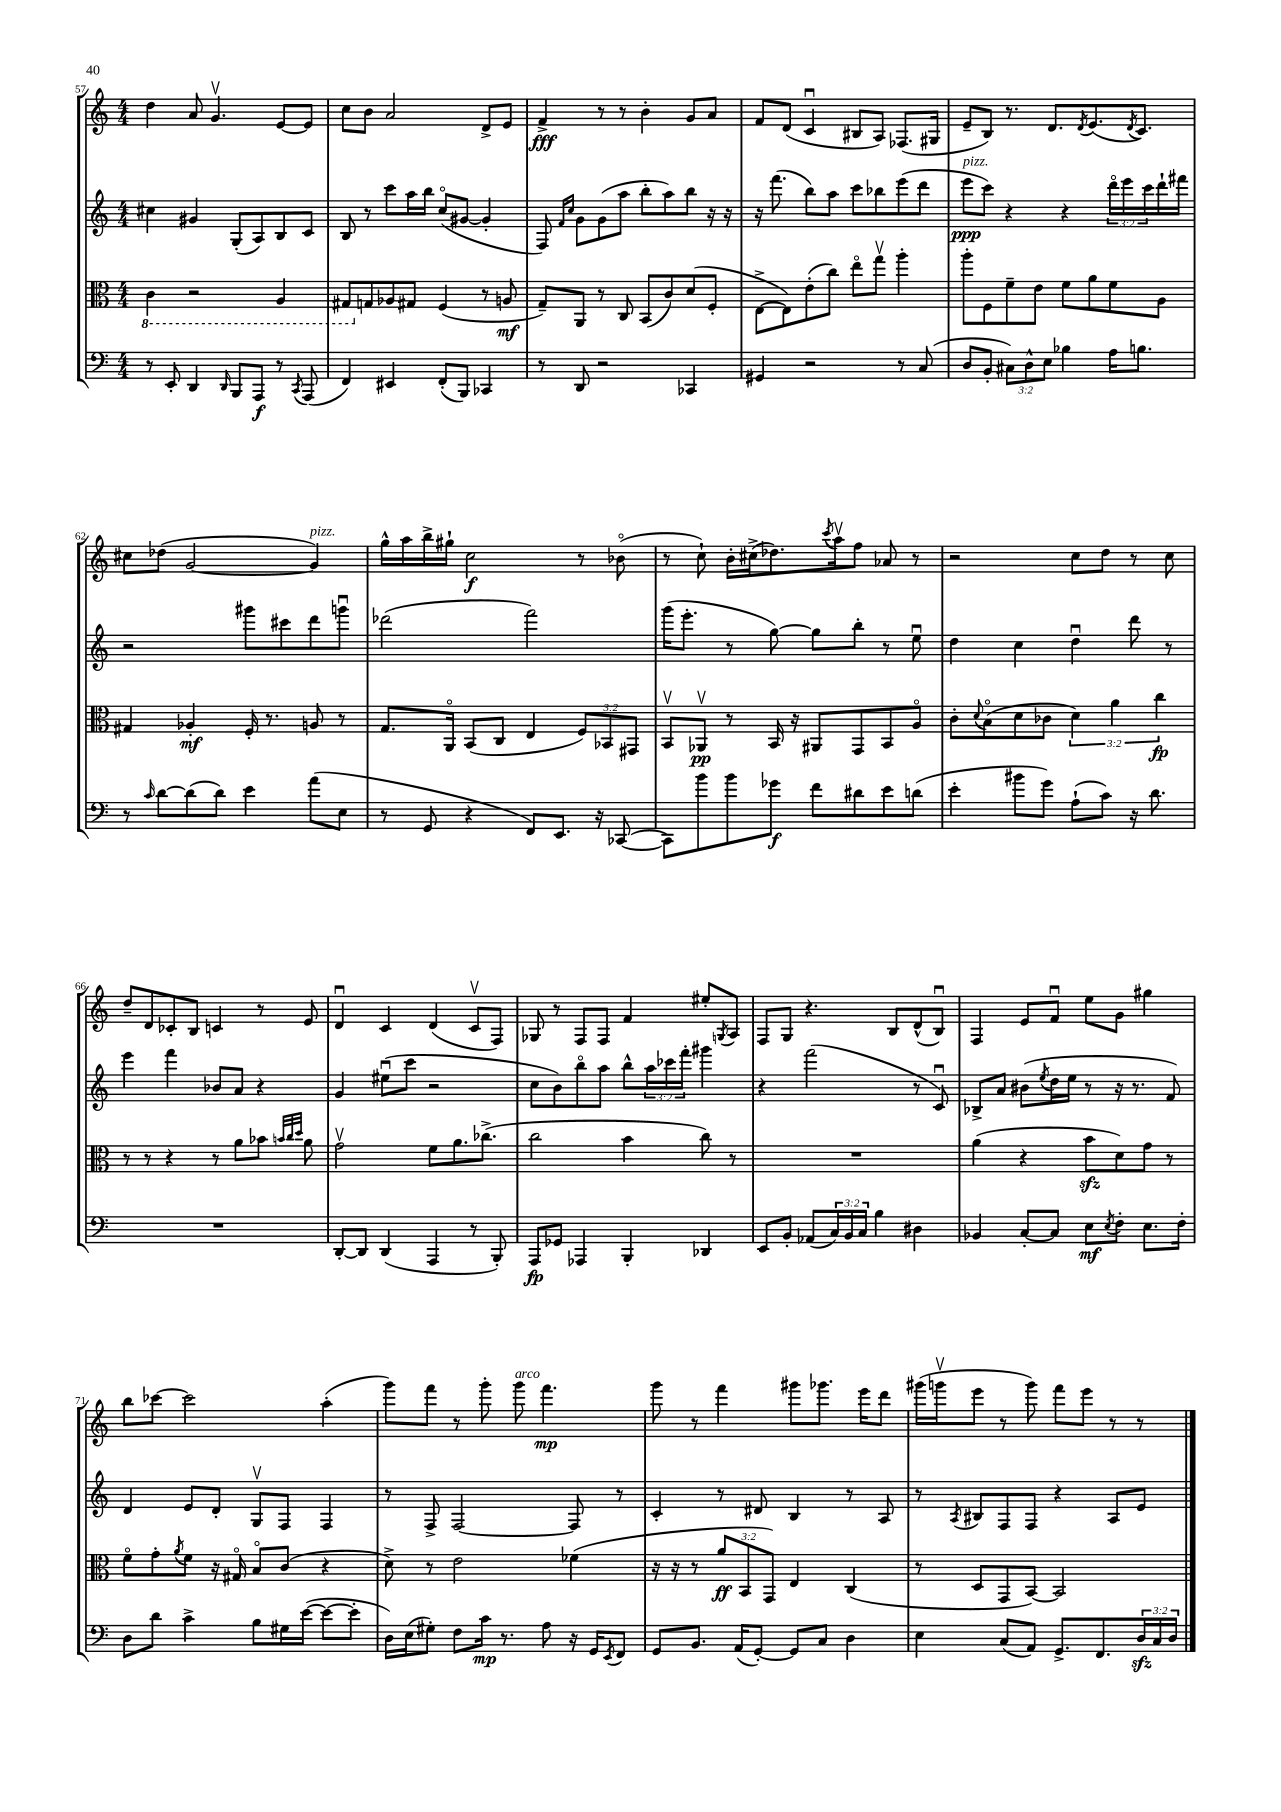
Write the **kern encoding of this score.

**kern	**dynam	**kern	**dynam	**kern	**dynam	**kern	**dynam
*part4	*part4	*part3	*part3	*part2	*part2	*part1	*part1
*staff4	*staff4	*staff3	*staff3	*staff2	*staff2	*staff1	*staff1
*clefF4	*	*clefC3	*	*clefG2	*	*clefG2	*
*k[]	*	*k[]	*	*k[]	*	*k[]	*
*M4/4	*	*M4/4	*	*M4/4	*	*M4/4	*
*	*	*8ba	*	*	*	*	*
=57	=57	=57	=57	=57	=57	=57	=57
8r	.	4C\	.	4cc#X\	.	4dd\	.
8EE'/	.	.	.	.	.	.	.
4DD/	.	2r	.	4g#X/	.	8a/	.
.	.	.	.	.	.	4.gv/	.
16qqDD/	.	.	.	.	.	.	.
8BBB/L	.	.	.	(8G'/L	.	.	.
8AAA/J	f	.	.	8A/)	.	.	.
8r	.	4AA/	.	8B/	.	[8e/L	.
8qCC/	.	.	.	.	.	.	.
(8AAA/	.	.	.	8c/J	.	8e/J]	.
=58	=58	=58	=58	=58	=58	=58	=58
4FF/)	.	8GG#X/L	.	8B/	.	8cc\L	.
*	*	*X8ba	*	*	*	*	*
.	.	8Gn/	.	8r	.	8b\J	.
4EE#X/	.	8A-X/	.	8ccc\L	.	2a/	.
.	.	8G#X/J	.	16aa\L	.	.	.
.	.	.	.	16bb\JJ	.	.	.
(8FF'/L	.	(4F/	.	(8cc/L	.	.	.
8BBB/J)	.	.	.	[8g#X/J	.	.	.
4CC-X/	.	8r	.	4g#'/]	.	8d^/L	.
.	.	8An/	mf	.	.	8e/J	.
=59	=59	=59	=59	=59	=59	=59	=59
8r	.	8G~/L)	.	8F/)	.	4f^/	fff
.	.	.	.	16qqf/LL	.	.	.
.	.	.	.	16qqcc/JJ	.	.	.
8DD/	.	8AA/J	.	8g\L	.	.	.
2r	.	8r	.	(8g\	.	8r	.
.	.	8C/	.	8aa\J	.	8r	.
.	.	(8BB/L	.	8bb'\L	.	4b'\	.
.	.	8c/)	.	8aa\)	.	.	.
4CC-X/	.	(8d/	.	8bb\J	.	8g/L	.
.	.	8F'/J	.	16r	.	8a/J	.
.	.	.	.	16r	.	.	.
=60	=60	=60	=60	=60	=60	=60	=60
4GG#X/	.	[8E^\L	.	16r	.	8f/L	.
.	.	.	.	(8.fff\	.	.	.
.	.	8E\])	.	.	.	(8d/J	.
2r	.	(8e'\	.	8bb\L)	.	4cu/	.
.	.	8cc\J)	.	8aa\J	.	.	.
.	.	8ee\L	.	8ccc\L	.	8B#X/L	.
.	.	8ggv\J	.	8bb-X\	.	8A/J)	.
8r	.	4aa'\	.	(8eee\	.	(8.F-X/L	.
(8C/	.	.	.	8ddd\J	.	.	.
.	.	.	.	.	.	16G#X/Jk	.
=61	=61	=61	=61	=61	=61	=61	=61
!	!	!	!	!LO:TX:a:i:t=pizz.	!	!	!
8D/L	.	8aa'\L	.	8eee\L	ppp	8e~/L	.
8BB'/J	.	8F\	.	8ccc\J)	.	8B/J)	.
12C#X\L)	.	8f~\	.	4r	.	8.r	.
12D^^\	.	.	.	.	.	.	.
.	.	8e\J	.	.	.	.	.
12E\J	.	.	.	.	.	.	.
.	.	.	.	.	.	8.d/L	.
4B-X\	.	8f\L	.	4r	.	.	.
.	.	.	.	.	.	8qd/	.
.	.	8a\	.	.	.	(8.e/	.
16A\KL	.	8f\	.	24ddd\LL	.	.	.
.	.	.	.	24eee\	.	.	.
.	.	.	.	.	.	8qd/	.
8.Bn\J	.	.	.	.	.	8.c/J)	.
.	.	.	.	24ccc\	.	.	.
.	.	8A\J	.	16ddd`\	.	.	.
.	.	.	.	16fff#X\JJ	.	.	.
!!LO:LB:g=z
=62	=62	=62	=62	=62	=62	=62	=62
8r	.	4G#X/	.	2r	.	8cc#X\L	.
16qqc/	.	.	.	.	.	.	.
[8d\L	.	.	.	.	.	(8dd-X\J	.
(8d\]	.	4A-X'/	mf	.	.	[2g/	.
8d\J)	.	.	.	.	.	.	.
4e\	.	16F'/	.	8ggg#X\L	.	.	.
.	.	8.r	.	.	.	.	.
.	.	.	.	8ccc#X\	.	.	.
!	!	!	!	!	!	!LO:TX:a:i:t=pizz.	!
(8a\L	.	8An/	.	8ddd\	.	4g/])	.
8E\J	.	8r	.	8gggnu\J	.	.	.
=63	=63	=63	=63	=63	=63	=63	=63
8r	.	8.G/L	.	(2ddd-X\	.	16gg^^\LL	.
.	.	.	.	.	.	16aa\	.
8GG/	.	.	.	.	.	16bb^\	.
.	.	16AA/Jk	.	.	.	16gg#X`\JJ	.
4r	.	(8BB/L	.	.	.	2cc\	f
.	.	8C/J	.	.	.	.	.
8FF/L)	.	4E/	.	2fff\)	.	.	.
8.EE/J	.	.	.	.	.	.	.
.	.	12F/L)	.	.	.	8r	.
16r	.	.	.	.	.	.	.
.	.	12BB-X/	.	.	.	.	.
([8CC-X/	.	.	.	.	.	(8b-X\	.
.	.	12GG#X/J	.	.	.	.	.
=64	=64	=64	=64	=64	=64	=64	=64
8CC-\L])	.	8BBv/L	.	(16ggg\KL	.	8r	.
.	.	.	.	8.eee'\J	.	.	.
8b\	.	8AA-Xv/J	pp	.	.	8cc`\)	.
8b\	.	8r	.	8r	.	16b'\LL	.
.	.	.	.	.	.	(16cc#X^\J	.
8g-X\J	f	16BB/	.	[8gg\)	.	8.dd-X\)	.
.	.	16r	.	.	.	.	.
8f\L	.	8AA#X/L	.	8gg\L]	.	.	.
.	.	.	.	.	.	8qccc/	.
.	.	.	.	.	.	16aav\k	.
8d#X\	.	8GG/	.	8bb'\J	.	8ff\J	.
8e\	.	8BB/	.	8r	.	8a-X/	.
(8dn\J	.	8A/J	.	8eeu\	.	8r	.
=65	=65	=65	=65	=65	=65	=65	=65
4e'\	.	8c'\L	.	4dd\	.	2r	.
.	.	8qqd/	.	.	.	.	.
.	.	(8B\	.	.	.	.	.
8b#X\L	.	8d\	.	4cc\	.	.	.
8g\J)	.	8c-X\J	.	.	.	.	.
(8A`\L	.	6d\)	.	4ddu\	.	8cc\L	.
8c\J)	.	.	.	.	.	8dd\J	.
.	.	6a\	.	.	.	.	.
16r	.	.	.	8ddd\	.	8r	.
8.d\	.	.	.	.	.	.	.
.	.	6cc\	fp	.	.	.	.
.	.	.	.	8r	.	8cc\	.
!!LO:LB:g=z
=66	=66	=66	=66	=66	=66	=66	=66
1r	.	8r	.	4eee\	.	8dd~/L	.
.	.	8r	.	.	.	8d/	.
.	.	4r	.	4fff\	.	8c-X'/	.
.	.	.	.	.	.	8B/J	.
.	.	8r	.	8b-X/L	.	4cn/	.
.	.	8a\L	.	8a/J	.	.	.
.	.	8b-X\J	.	4r	.	8r	.
.	.	32qqbn/LLL	.	.	.	.	.
.	.	32qqcc/	.	.	.	.	.
.	.	32qqdd/JJJ	.	.	.	.	.
.	.	8a\	.	.	.	8e/	.
=67	=67	=67	=67	=67	=67	=67	=67
[8DD'/L	.	2gv\	.	4g/	.	4du/	.
8DD/J]	.	.	.	.	.	.	.
(4DD/	.	.	.	(8ee#Xu\L	.	4c/	.
.	.	.	.	8ccc\J	.	.	.
4AAA/	.	8f\L	.	2r	.	(4d/	.
.	.	8.a\	.	.	.	.	.
8r	.	.	.	.	.	8cv/L	.
.	.	(8.cc-X^\J	.	.	.	.	.
8BBB'/)	.	.	.	.	.	8F/J)	.
=68	=68	=68	=68	=68	=68	=68	=68
8AAA/L	fp	2cc\	.	8cc\L	.	8G-X/	.
8GG-X/J	.	.	.	8b\)	.	8r	.
4AAA-X/	.	.	.	8bb\	.	8F/L	.
.	.	.	.	8aa\J	.	8F/J	.
4BBB'/	.	4b\	.	8bb^^\L	.	4f/	.
.	.	.	.	24aa\L	.	.	.
.	.	.	.	24ccc-X\	.	.	.
.	.	.	.	24fff'\JJ	.	.	.
4DD-X/	.	8cc\)	.	4ggg#X\	.	8ee#X'/L	.
.	.	.	.	.	.	8qGn/	.
.	.	8r	.	.	.	8A/J	.
=69	=69	=69	=69	=69	=69	=69	=69
8EE/L	.	1r	.	4r	.	8F/L	.
8BB'/J	.	.	.	.	.	8G/J	.
(8AA-X/L	.	.	.	(2fff\	.	4.r	.
24C/L)	.	.	.	.	.	.	.
24BB/	.	.	.	.	.	.	.
24C/JJ	.	.	.	.	.	.	.
4B\	.	.	.	.	.	.	.
.	.	.	.	.	.	8B/L	.
4D#X\	.	.	.	8r	.	(8d^^/	.
.	.	.	.	8cu/)	.	8Bu/J)	.
=70	=70	=70	=70	=70	=70	=70	=70
4BB-X/	.	(4a\	.	8B-X^/L	.	4F/	.
.	.	.	.	8a/J	.	.	.
[8C'/L	.	4r	.	(8b#X\L	.	8e/L	.
.	.	.	.	8qee/	.	.	.
8C/J]	.	.	.	16dd\L	.	8fu/J	.
.	.	.	.	16ee\JJ	.	.	.
8E\L	mf	8bzz\L	.	8r	.	8ee\L	.
8qE/	.	.	.	.	.	.	.
8F'\J	.	8d\)	.	16r	.	8g\J	.
.	.	.	.	8.r	.	.	.
8.E\L	.	8g\J	.	.	.	4gg#X\	.
.	.	8r	.	8f/)	.	.	.
16F'\Jk	.	.	.	.	.	.	.
!!LO:LB:g=z
=71	=71	=71	=71	=71	=71	=71	=71
8D\L	.	8f\L	.	4d/	.	8bb\L	.
8d\J	.	8g'\	.	.	.	[8ccc-X\J	.
.	.	8qa/	.	.	.	.	.
4c^\	.	8f\J	.	8e/L	.	2ccc-\]	.
.	.	16r	.	8d'/J	.	.	.
.	.	16G#X/	.	.	.	.	.
8B\L	.	8B/L	.	8Gv/L	.	.	.
16G#X\L	.	(8c/J	.	8F/J	.	.	.
([16e\JJ	.	.	.	.	.	.	.
8e\L_	.	4r	.	4F/	.	(4aa'\	.
8e'\J]	.	.	.	.	.	.	.
=72	=72	=72	=72	=72	=72	=72	=72
16D\LL)	.	8d^\)	.	8r	.	8ggg\L)	.
(16E\J	.	.	.	.	.	.	.
8G#X'\J)	.	8r	.	8F^/	.	8fff\J	.
8F\L	.	2e\	.	[2F/	.	8r	.
16c\Jk	mp	.	.	.	.	8ggg'\	.
8.r	.	.	.	.	.	.	.
!	!	!	!	!	!	!LO:TX:a:i:t=arco	!
.	.	.	.	.	.	8ggg\	.
8A\	.	.	.	.	.	4.fff\	mp
16r	.	(4f-X\	.	8F/]	.	.	.
16GG/KL	.	.	.	.	.	.	.
8qEE/	.	.	.	.	.	.	.
8FF/J	.	.	.	8r	.	.	.
=73	=73	=73	=73	=73	=73	=73	=73
8GG/L	.	16r	.	4c'/	.	8ggg\	.
.	.	16r	.	.	.	.	.
8.BB/J	.	8r	.	.	.	8r	.
.	.	12a/L	ff	8r	.	4fff\	.
(16AA/KL	.	.	.	.	.	.	.
.	.	12BB/	.	.	.	.	.
[8GG'/J)	.	.	.	8d#X/	.	.	.
.	.	12GG/J)	.	.	.	.	.
8GG/L]	.	4E/	.	4B/	.	8ggg#X\L	.
8C/J	.	.	.	.	.	8.ggg-X\J	.
4D\	.	(4C/	.	8r	.	.	.
.	.	.	.	.	.	16eee\KL	.
.	.	.	.	8A/	.	8ddd\J	.
=74	=74	=74	=74	=74	=74	=74	=74
4E\	.	8r	.	8r	.	(16ggg#X\LL	.
.	.	.	.	.	.	16gggnv\J	.
.	.	.	.	8qA/	.	.	.
.	.	8D/L	.	8B#X/L	.	8eee\J	.
(8C/L	.	8GG/	.	8F/	.	8r	.
8AA/J)	.	[8BB/J)	.	8F/J	.	8ggg\)	.
8.GG^/L	.	2BB/]	.	4r	.	8fff\L	.
.	.	.	.	.	.	8eee\J	.
8.FF/	.	.	.	.	.	.	.
.	.	.	.	8A/L	.	8r	.
24Dzz/L	.	.	.	8e/J	.	8r	.
24C/	.	.	.	.	.	.	.
24D/JJ	.	.	.	.	.	.	.
==	==	==	==	==	==	==	==
*-	*-	*-	*-	*-	*-	*-	*-
